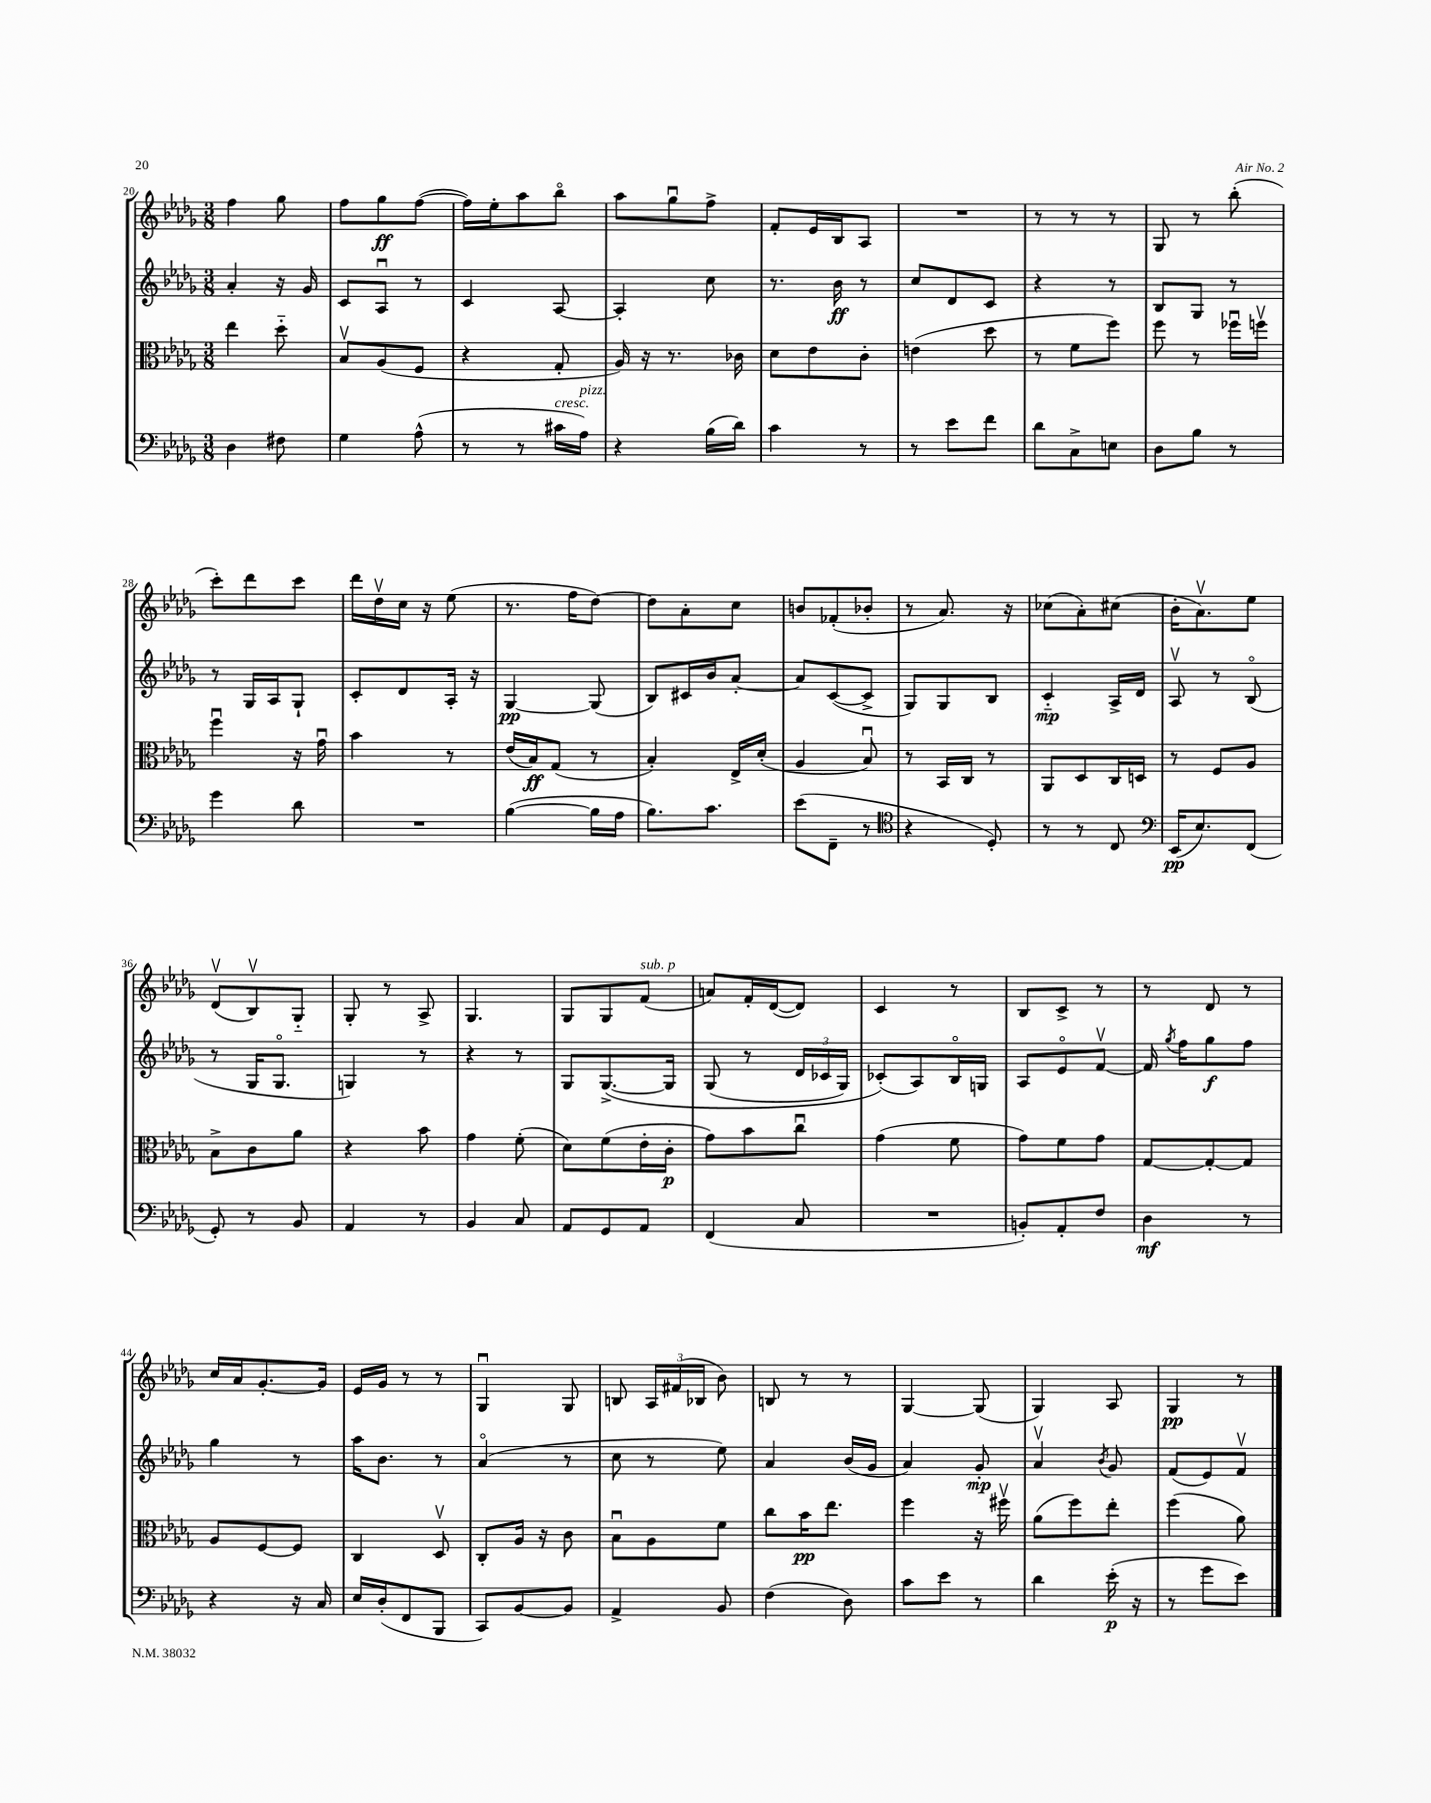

**kern	**kern	**kern	**kern
*staff4	*staff3	*staff2	*staff1
*clefF4	*clefC3	*clefG2	*clefG2
*k[b-e-a-d-g-]	*k[b-e-a-d-g-]	*k[b-e-a-d-g-]	*k[b-e-a-d-g-]
*M3/8	*M3/8	*M3/8	*M3/8
4D-\	4ee-\	4a-'/	4ff\
8F#\	8dd-'~\	16r	8gg-\
.	.	16g-/	.
=	=	=	=
4G-\	8B-v/L	8c/L	8ff\L
.	(8A-/	8A-u/J	8gg-\
(8A-^^\	8F/J	8r	([8ff\J
=	=	=	=
8r	4r	4c/	16ff\]LL)
.	.	.	16ee-'\J
8r	.	.	8aa-\
16c#\LL	8G-'/	[8A-/	8bb-o\J
16A-\JJ)	.	.	.
=	=	=	=
4r	16A-/)	4A-'/]	8aa-\L
.	16r	.	.
.	8.r	.	8gg-u\
(16B-\LL	.	8cc\	8ff^\J
16d-\JJ)	16c-\	.	.
=	=	=	=
4c\	8d-\L	8.r	8f'/L
.	8e-\	.	16e-/L
.	.	16b-\	16B-/J
8r	8c'\J	8r	8A-/J
=	=	=	=
8r	(4e\	8cc/L	4.r
8e-\L	.	8d-/	.
8f\J	8dd-\	8c/J	.
=	=	=	=
8d-\L	8r	4r	8r
8C^\	8f\L	.	8r
8E\J	8ff\J)	8r	8r
=	=	=	=
8D-\L	8ff\	8B-/L	8G-/
8B-\J	8r	8G-/J	8r
8r	16ff-u\LL	8r	(8bb-'\
.	16ffv\JJ	.	.
=	=	=	=
4g-\	4ffu\	8r	8ccc'\L)
.	.	16G-/LL	8ddd-\
.	.	16A-/J	.
8d-\	16r	8G-`/J	8ccc\J
.	16g-u\	.	.
=	=	=	=
4.r	4b-\	8c'/L	16ddd-\LL
.	.	.	16dd-v\
.	.	8d-/	16cc\JJ
.	.	.	16r
.	8r	16A-'/Jk	(8ee-\
.	.	16r	.
=	=	=	=
([4B-\	(16e-/LL	[4G-/	8.r
.	16B-/J)	.	.
.	(8G-/J	.	.
.	.	.	16ff\LK
16B-\]LL	8r	(8G-/]	[8dd-\J)
16A-\JJ	.	.	.
=	=	=	=
8.B-\L)	4B-'/)	8B-/L)	8dd-\]L
.	.	16c#/L	8a-'\
8.c\J	.	16b-/J	.
.	16E-^/LL	[8a-'/J	8cc\J
.	(16d-'/JJ	.	.
=	=	=	=
(8e-\L	4A-/	8a-/]L	8b/L
8FF~\J	.	([8c/	(8f-'/
8r	8B-u/)	8c^/]J	8b-'/J
=	=	=	=
*clefC4	*	*	*
4r	8r	8G-/L)	8r
.	16BB-/LL	8G-/	8.a-/)
.	16C/JJ	.	.
8D-'/)	8r	8B-/J	.
.	.	.	16r
=	=	=	=
8r	8AA-/L	4c'~/	(8cc-\L
8r	8D-/	.	8a-'\)
8C/	16C/L	16A-^/LL	(8cc#\J
.	16D/JJ	16d-/JJ	.
=	=	=	=
*clefF4	*	*	*
(16EE-/LK	8r	8A-v/	16b-'\LK
8.E-/)	.	.	8.a-v\)
.	8F/L	8r	.
(8FF/J	8A-/J	(8B-o/	8ee-\J
=	=	=	=
8GG-'/)	8B-^\L	8r	(8d-v/L
8r	8c\	16G-/LK	8B-v/)
.	.	8.G-o/J	.
8BB-/	8a-\J	.	8G-'~/J
=	=	=	=
4AA-/	4r	4G/)	8G-'/
.	.	.	8r
8r	8b-\	8r	8A-^/
=	=	=	=
4BB-/	4g-\	4r	4.G-/
8C/	(8f'\	8r	.
=	=	=	=
8AA-/L	8d-\L)	8G-/L	8G-/L
8GG-/	(8f\	&([8.G-^/	8G-/
8AA-/J	16e-'\L	.	(8f/J
.	16c'\JJ	16G-/]Jk	.
=	=	=	=
(4FF/	8g-\L)	(8G-/	8a/L)
.	8b-\	8r	16f'/L
.	.	.	([16d-/J
8C/	8ccu\J	24d-/LL	8d-/]J)
.	.	24c-/	.
.	.	24G-/JJ)	.
=	=	=	=
4.r	(4g-\	(8c-'/L&)	4c/
.	.	8A-/)	.
.	8f\	16B-o/L	8r
.	.	16G/JJ	.
=	=	=	=
8BB'/L)	8g-\L)	8A-/L	8B-/L
8AA-'/	8f\	8e-o/	8c^/J
8F/J	8g-\J	[8fv/J	8r
=	=	=	=
4D-\	[8G-/L	16f/]	8r
.	.	8qgg-/	.
.	.	16ff\LK	.
.	8G-'/_	8gg-\	8d-/
8r	8G-/]J	8ff\J	8r
=	=	=	=
4r	8A-/L	4gg-\	16cc/LL
.	.	.	16a-/J
.	[8F/	.	[8.g-'/
16r	8F/]J	8r	.
16C/	.	.	16g-/]Jk
=	=	=	=
16E-/LL	4C/	16aa-\LK	16e-/LL
(16D-'/J	.	8.b-\J	16g-/JJ
8FF/	.	.	8r
8BBB-/J	8D-v/	8r	8r
=	=	=	=
8CC/L)	8C'/L	(4a-o/	4G-u/
[8BB-/	16A-/Jk	.	.
.	16r	.	.
8BB-/]J	8c\	8r	8G-/
=	=	=	=
4AA-^/	8B-u\L	8cc\	8B/
.	8A-\	8r	24A-/LL
.	.	.	(24f#/
.	.	.	24B-/JJ
8BB-/	8f\J	8ee-\)	8b-\)
=	=	=	=
(4F\	8cc\L	4a-/	8B/
.	16b-\K	.	8r
.	8.ee-\J	.	.
8D-\)	.	(16b-/LL	8r
.	.	16g-/JJ	.
=	=	=	=
8c\L	4ff\	4a-/)	[4G-/
8e-\J	.	.	.
8r	16r	8g-'/	(8G-/]
.	16ff#v\	.	.
=	=	=	=
4d-\	(8a-\L	4a-v/	4G-/)
.	8ff\)	.	.
.	.	8qb-/	.
(16e-'\	8ee-'\J	8g-/	8A-/
16r	.	.	.
=	=	=	=
8r	(4ff\	(8f/L	4G-/
8g-\L	.	8e-/)	.
8e-\J)	8a-\)	8fv/J	8r
==	==	==	==
*-	*-	*-	*-
